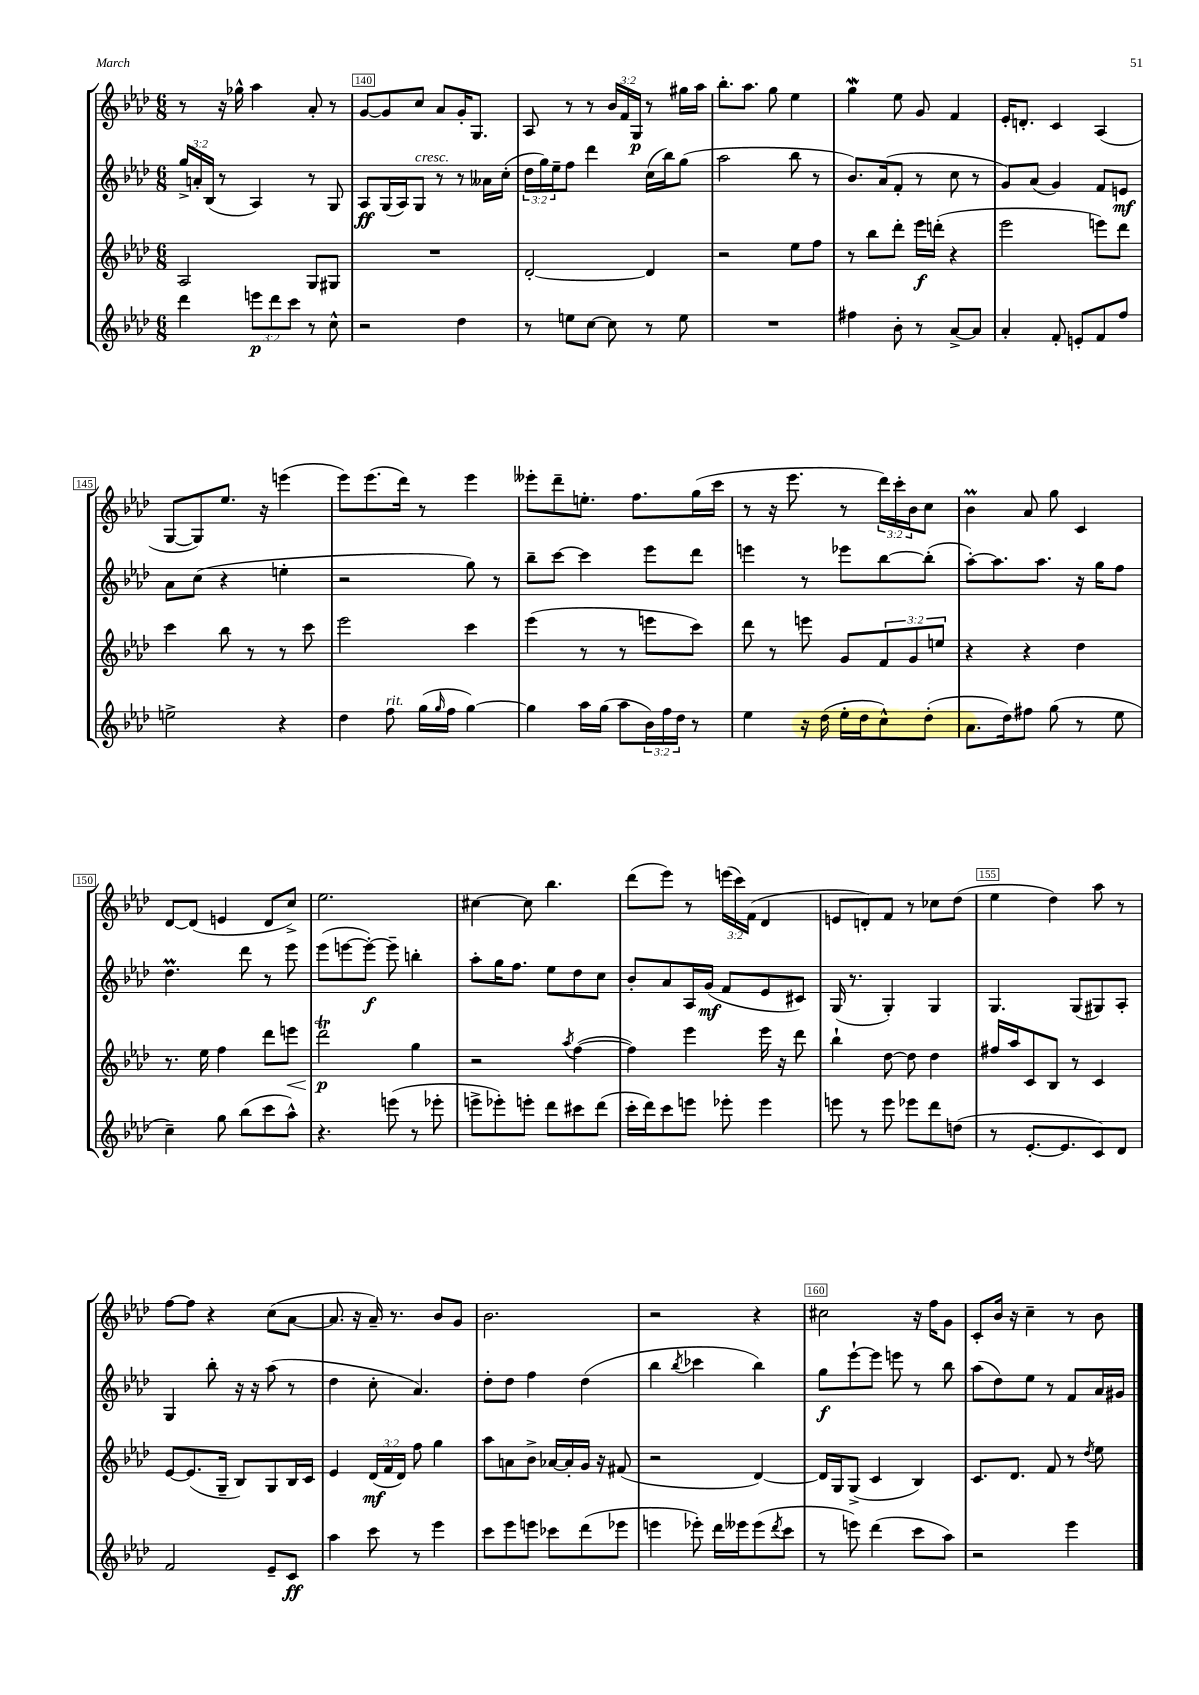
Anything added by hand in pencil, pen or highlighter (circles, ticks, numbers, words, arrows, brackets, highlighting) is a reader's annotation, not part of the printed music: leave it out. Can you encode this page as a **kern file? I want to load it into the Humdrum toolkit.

**kern	**kern	**kern	**kern
*staff4	*staff3	*staff2	*staff1
*clefG2	*clefG2	*clefG2	*clefG2
*k[b-e-a-d-]	*k[b-e-a-d-]	*k[b-e-a-d-]	*k[b-e-a-d-]
*M6/8	*M6/8	*M6/8	*M6/8
4ddd-	2A-	24gg^	8r
.	.	24a'	.
.	.	(24B-	.
.	.	8r	16r
.	.	.	16gg-^^
12eee	.	4A-)	4aa-
12ddd-	.	.	.
12ccc	.	.	.
8r	8G	8r	8a-'
8cc^^	8G#	8G	8r
=	=	=	=
2r	2.r	8A-	[8g
.	.	(16G	8g]
.	.	16A-)	.
.	.	8G	8cc
.	.	8r	8a-
4dd-	.	8r	16g'
.	.	.	8.G
.	.	16a--	.
.	.	(16cc'	.
=	=	=	=
8r	[2d-'	24dd-	8A-
.	.	24gg)	.
.	.	24ee-~	.
8ee	.	8ff	8r
[8cc	.	4ddd-	8r
8cc]	.	.	24b-
.	.	.	24f
.	.	.	24G
8r	4d-]	(16cc	8r
.	.	16bb-)	.
8ee	.	(8gg	16gg#
.	.	.	16aa-
=	=	=	=
2.r	2r	2aa-	8.bb-'
.	.	.	8.aa-
.	.	.	8gg
.	8ee-	8bb-	4ee-
.	8ff	8r	.
=	=	=	=
4ff#	8r	8.b-)	4gg
.	8bb-	.	.
.	.	(16a-	.
8b-'	8ddd-'	8f'	8ee-
8r	16eee-	8r	8g
.	(16ddd'	.	.
[8a-^	4r	8cc	4f
8a-]	.	8r	.
=	=	=	=
4a-'	2eee-	8g)	16e-'
.	.	.	8.d'
.	.	(8a-	.
8f'	.	4g)	4c
8e'	.	.	.
8f	8eee)	8f	(4A-
8ff	8ddd-	8e	.
=	=	=	=
2ee^	4ccc	8a-	[8G
.	.	(8cc	8G])
.	8bb-	4r	8.ee-
.	8r	.	.
.	.	.	16r
4r	8r	4ee'	(4eee
.	8ccc	.	.
=	=	=	=
4dd-	2eee-	2r	8eee-)
.	.	.	(8.eee-
8ff	.	.	.
.	.	.	16ddd-)
(16gg	.	.	8r
16qqgg	.	.	.
16ff	.	.	.
[4gg)	4ccc	8gg)	4eee-
.	.	8r	.
=	=	=	=
4gg]	(4eee-	8bb-~	8eee--'
.	.	[8ccc	8ddd-~
16aa-	8r	4ccc]	8.ee'
(16gg	.	.	.
8aa-	8r	.	.
.	.	.	8.ff
24b-)	8eee	8eee-	.
24ff	.	.	.
24dd-	.	.	.
8r	8ccc)	8ddd-	(16gg
.	.	.	16ccc
=	=	=	=
4ee-	8ddd-	4eee	8r
.	8r	.	16r
.	.	.	8.eee-
16r	8eee	8r	.
(16dd-	.	.	.
16ee-'	8g	8eee-	8r
16dd-	.	.	.
8cc^^)	12f	[8bb-	24ddd-)
.	.	.	24ccc'
.	12g	.	24b-
(8dd-'	.	(8bb-']	8cc
.	12ee	.	.
=	=	=	=
8.a-	4r	[8aa-')	4b-
.	.	8.aa-]	.
16dd-)	.	.	.
8ff#	4r	.	8a-
.	.	8.aa-	.
(8gg	.	.	8gg
8r	4dd-	16r	4c
.	.	16gg	.
8ee-	.	8ff	.
=	=	=	=
4cc~)	8.r	4.dd-	[8d-
.	.	.	(8d-]
.	16ee-	.	.
8gg	4ff	.	4e
(8bb-	.	8ddd-	.
8ccc	8ddd-	8r	8d-
8aa-^^)	8eee	8eee-	8cc^)
=	=	=	=
4.r	2ddd-	(8eee-	2.ee-
.	.	[8eee	.
.	.	8eee'_)	.
(8eee	.	8eee~]	.
8r	4gg	4bb'	.
8eee-'	.	.	.
=	=	=	=
8eee^	2r	8aa-'	[4cc#
8eee-')	.	16gg	.
.	.	8.ff	.
8eee'	.	.	8cc#]
8ddd-	.	8ee-	4.bb-
.	8qaa-	.	.
8ccc#	([4ff	8dd-	.
(8ddd-	.	8cc	.
=	=	=	=
16ccc'	4ff])	8b-'	(8ddd-
16ddd-)	.	.	.
8ccc	.	8a-	8eee-)
8eee	4eee-	16A-	8r
.	.	(16g	.
8eee-'	.	8f	(24eee
.	.	.	24ccc)
.	.	.	(24f
4eee-	16eee-	8e-	4d-
.	16r	.	.
.	8ddd-	8c#)	.
=	=	=	=
8eee	4bb-`	(16G	8e
.	.	8.r	.
8r	.	.	8d')
8eee	[8dd-	4G')	8f
8eee-	8dd-]	.	8r
8ddd-	4dd-	4G	8cc-
(8dd	.	.	(8dd-
=	=	=	=
8r	16ff#	4.G	4ee-
.	16aa-	.	.
[8.e-'	8c	.	.
.	8B-	.	4dd-)
8.e-]	.	.	.
.	8r	(8G	.
8c)	4c	8G#)	8aa-
8d-	.	8A-'	8r
=	=	=	=
2f	[8e-	4G	[8ff
.	(8.e-]	.	8ff]
.	.	8bb-'	4r
.	16G~	.	.
.	8B-)	16r	.
.	.	16r	.
8e-~	8G	(8aa-	(8cc
8c	16B-	8r	[8a-
.	16c	.	.
=	=	=	=
4aa-	4e-	4dd-	8.a-]
.	.	.	16r
8ccc	(24d-	8cc'	16a-~)
.	24f	.	.
.	.	.	8.r
.	24d-)	.	.
8r	8ff	4.a-)	.
4eee-	4gg	.	8b-
.	.	.	8g
=	=	=	=
8ccc	8aa-	8dd-'	2.b-
8eee-	8a	8dd-	.
8eee	8b-^	4ff	.
8ccc-	[16a-	.	.
.	16a-']	.	.
(8ddd-	16g	(4dd-	.
.	16r	.	.
8eee-	(8f#	.	.
=	=	=	=
4eee	2r	4bb-	2r
.	.	8qbb-	.
8eee-')	.	4ccc-	.
16ddd-	.	.	.
16eee--	.	.	.
(8eee--	[4d-)	4bb-)	4r
8qddd-	.	.	.
8ccc	.	.	.
=	=	=	=
8r	16d-]	8gg	2cc#
.	16G	.	.
8eee)	(8G^	[8eee-`	.
(4ddd-	4c	8eee-]	.
.	.	8eee	.
8ccc	4B-)	8r	16r
.	.	.	16ff
8aa-)	.	8bb-	8g
=	=	=	=
2r	8.c	(8aa-	8c'
.	.	8dd-)	16b-
.	8.d-	.	16r
.	.	8ee-	4cc~
.	8f	8r	.
4eee-	8r	8f	8r
.	8qdd-	.	.
.	8ee-	16a-	8b-
.	.	16g#	.
==	==	==	==
*-	*-	*-	*-
